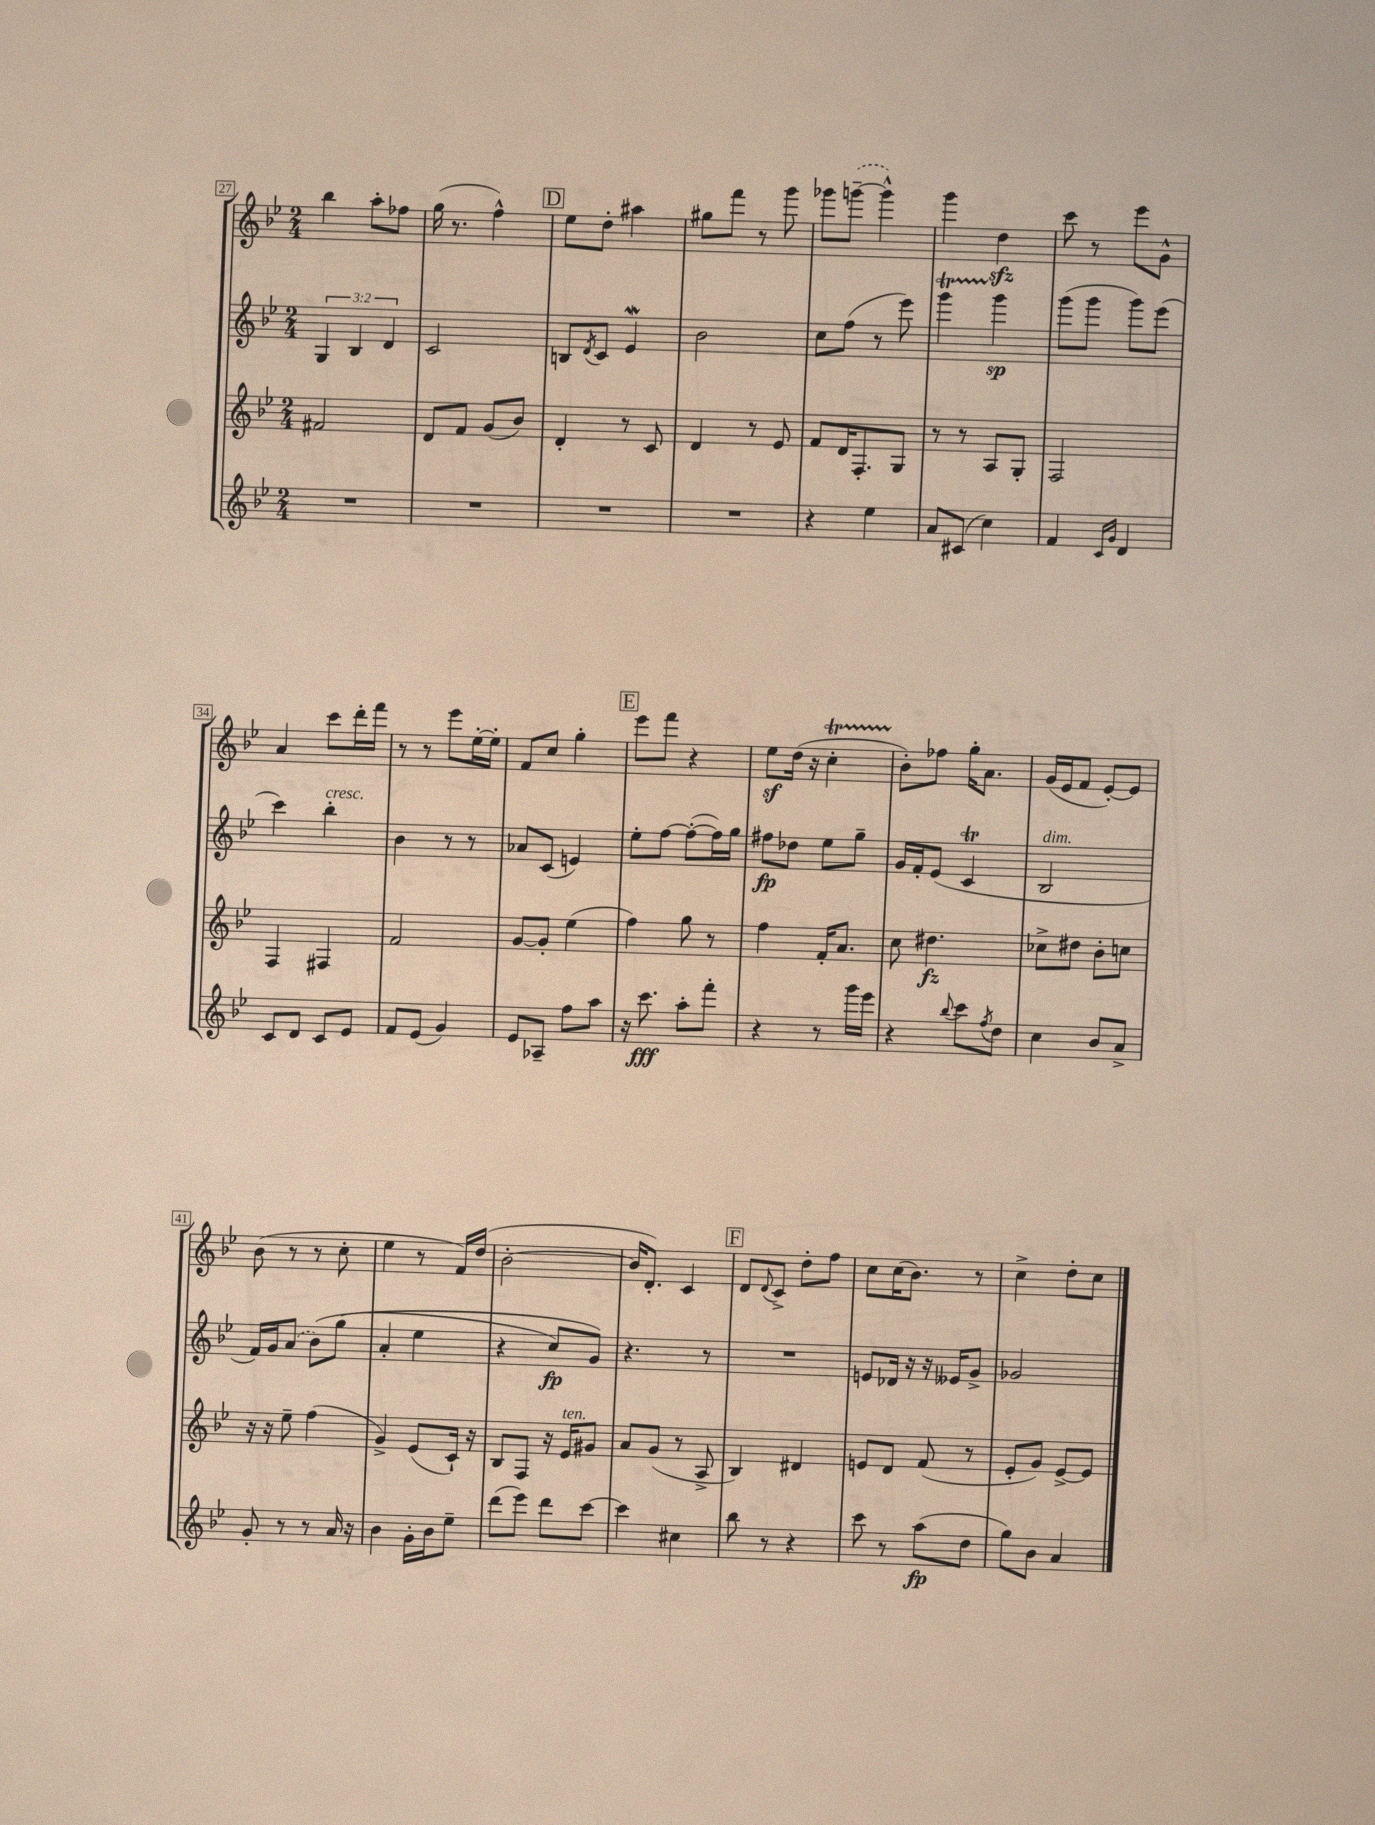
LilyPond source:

<<
\new StaffGroup <<
\new Staff = "s0" {
    \clef treble \key bes \major \numericTimeSignature \time 2/4
    bes''4 a''8-. fes''8 |
    g''16( r8. f''4-^) |
    \mark \markup { \box "D" } ees''8 d''8-. ais''4 |
    gis''8 f'''8 r8 g'''8 |
    ges'''8 \once \slurDashed g'''8~--( g'''4-^) |
    g'''4 d''4\sfz |
    c'''8 r8 ees'''8 g'8-^ |
    a'4 c'''8 d'''16-. f'''16 |
    r8 r8 ees'''8 ees''16~-. ees''16-. |
    f'8 c''8 g''4-. |
    \mark \markup { \box "E" } ees'''8 f'''8 r4 |
    ees''8\sf d''16( r16 c''4-.\startTrillSpan |
    bes'8-.\stopTrillSpan) fes''8 g''16-. a'8. |
    g'16( ees'16 f'8 ees'8~-.) ees'8 |
    bes'8( r8 r8 c''8-. |
    ees''4 r8 f'16) d''16( |
    bes'2~-. |
    bes'16 d'8.-.) c'4 |
    \mark \markup { \box "F" } d'8 \appoggiatura { d'8 } c'8-> d''8-. f''8 |
    c''8 c''16( bes'8.) r8 |
    c''4-> d''8-. c''8 \bar "|." |
}
\new Staff = "s1" {
    \clef treble \key bes \major \numericTimeSignature \time 2/4 \override Staff.TupletNumber.text = #tuplet-number::calc-fraction-text
    \tuplet 3/2 { g4 bes4 d'4 } |
    c'2 |
    \mark \markup { \box "D" } b8 \acciaccatura { d'8 } c'8 ees'4\mordent |
    bes'2 |
    c''8 f''8( r8 ees'''8) |
    g'''4\startTrillSpan g'''4\stopTrillSpan\sp |
    g'''8( g'''8 g'''8) ees'''8( |
    c'''4) bes''4-.^\markup { \italic "cresc." } |
    bes'4 r8 r8 |
    aes'8 c'8( e'4) |
    \mark \markup { \box "E" } ees''8-. f''8~ f''8~-.( f''16) g''16 |
    fis''8\fp des''8 ees''8 g''8-- |
    g'16 f'16-. ees'8( c'4\trill |
    bes2^\markup { \italic "dim." } |
    f'16) g'16 \once \slurDashed a'8( bes'8)\( g''8( |
    a'4-. ees''4 |
    r4 c''8\fp) g'8\) |
    r4. r8 |
    \mark \markup { \box "F" } R2 |
    e'8 des'16 r16 r16 eeses'16 g'8-> |
    ges'2 \bar "|." |
}
\new Staff = "s2" {
    \clef treble \key bes \major \numericTimeSignature \time 2/4
    fis'2 |
    d'8 f'8 g'8( bes'8) |
    \mark \markup { \box "D" } d'4-. r8 c'8 |
    d'4 r8 ees'8 |
    f'8 d'16 f8.-. g8 |
    r8 r8 a8 g8-. |
    f2 |
    f4 fis4 |
    f'2 |
    g'8~ g'8-. ees''4( |
    \mark \markup { \box "E" } f''4) g''8 r8 |
    f''4 f'16-. a'8. |
    c''8 dis''4.\fz |
    ces''8-> dis''8 bes'8-. c''8 |
    r16 r16 ees''8-- f''4( |
    g'4->) ees'8( c'16-!) r16 |
    bes8 f8 r16 ees'16^\markup { \italic "ten." } gis'8 |
    a'8 g'8( r8 a8-> |
    \mark \markup { \box "F" } bes4) dis'4 |
    e'8 d'8 f'8( r8 |
    ees'8-. g'8) ees'8~-> ees'8 \bar "|." |
}
\new Staff = "s3" {
    \clef treble \key bes \major \numericTimeSignature \time 2/4
    R2 |
    R2 |
    \mark \markup { \box "D" } R2 |
    R2 |
    r4 ees''4 |
    a'8 cis'8( c''4) |
    f'4 \grace { c'16 g'16 } d'4 |
    c'8 d'8 c'8 ees'8 |
    f'8 ees'8( g'4) |
    ees'8 aes8-- f''8 a''8 |
    \mark \markup { \box "E" } r16 c'''8.\fff a''8-. f'''8-. |
    r4 r8 g'''16 ees'''16 |
    r4 \appoggiatura { bes''8 } c'''8 \acciaccatura { f''8 } d''8 |
    c''4 bes'8 a'8-> |
    g'8-. r8 r8 a'16 r16 |
    bes'4 g'16-. bes'16 ees''8-- |
    d'''8( ees'''8) d'''8 c'''8~ |
    c'''4 cis''4 |
    \mark \markup { \box "F" } bes''8 r8 r4 |
    c'''8 r8 a''8\fp( d''8 |
    g''8) bes'8 a'4 \bar "|." |
}
>>
>>
\layout { \context { \Score currentBarNumber = #27 \override BarNumber.stencil = #(make-stencil-boxer 0.1 0.3 ly:text-interface::print) } }
